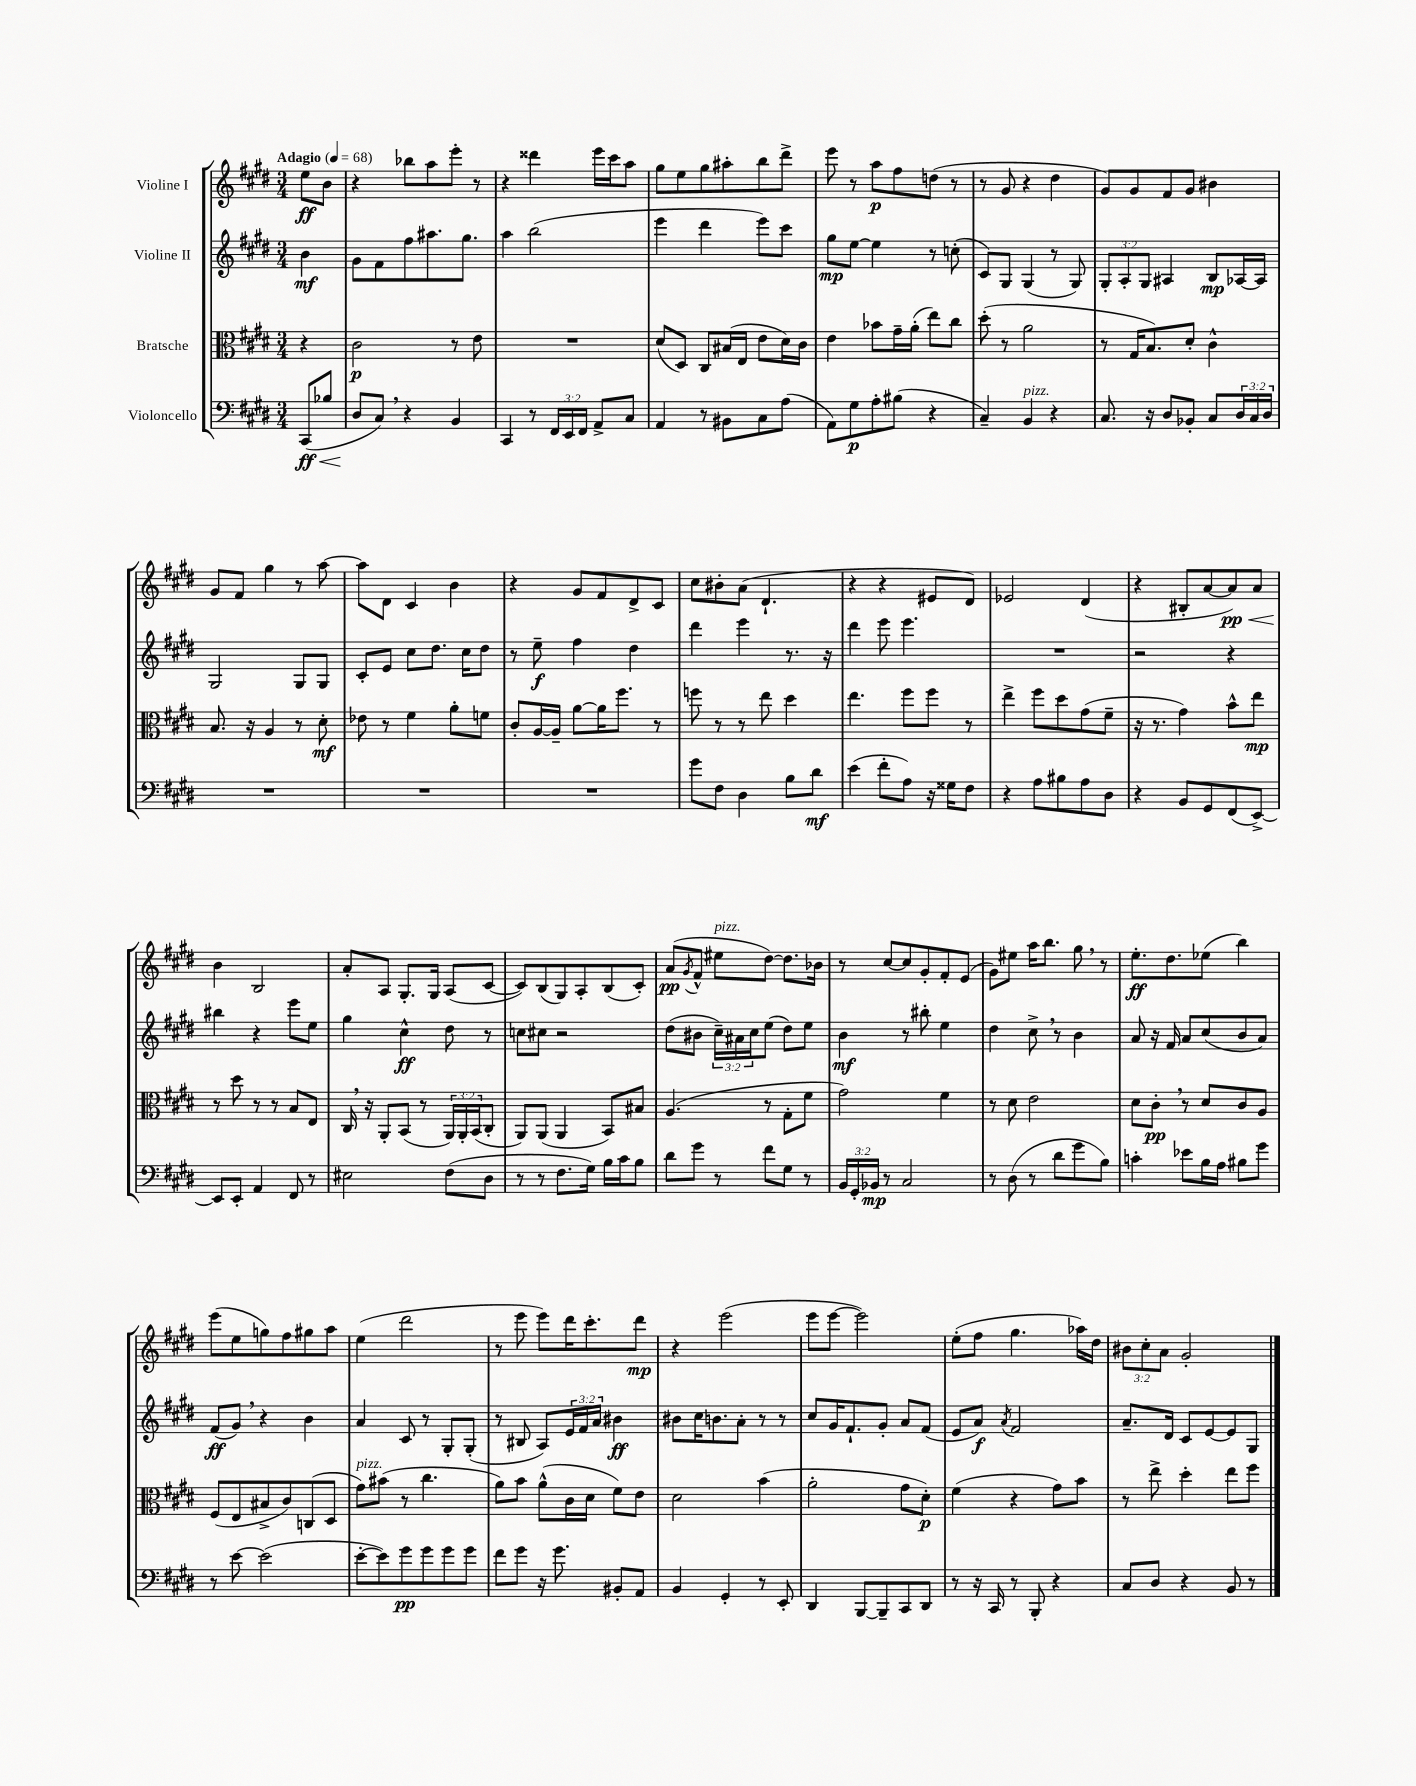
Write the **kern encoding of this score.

**kern	**kern	**kern	**kern
*staff4	*staff3	*staff2	*staff1
*clefF4	*clefC3	*clefG2	*clefG2
*k[f#c#g#d#]	*k[f#c#g#d#]	*k[f#c#g#d#]	*k[f#c#g#d#]
*M3/4	*M3/4	*M3/4	*M3/4
*MM68	*MM68	*MM68	*MM68
(8CC#	4r	4b	8ee
8B-	.	.	8b
=	=	=	=
8D#	2c#	8g#	4r
8C#)	.	8f#	.
4r	.	8ff#	8bb-
.	.	8.aa#	8aa
4BB	8r	.	8eee'
.	.	8.gg#	.
.	8e	.	8r
=	=	=	=
4CC#	2.r	4aa	4r
8r	.	(2bb	4ddd##
24FF#	.	.	.
24EE	.	.	.
24FF#	.	.	.
8AA^	.	.	16eee
.	.	.	16ccc#
8C#	.	.	8aa
=	=	=	=
4AA	(8d#	4eee	8gg#
.	8D#)	.	8ee
8r	8C#	4ddd#	8gg#
8BB#	(16B#	.	8aa#'
.	16E	.	.
8C#	8e	8eee)	8bb
(8A	16d#)	8ccc#	8ddd#^
.	16c#	.	.
=	=	=	=
8AA)	4e	8gg#	8eee
8G#	.	[8ee	8r
8A'	8b-	4ee]	8aa
(8B#	16g#~	.	8ff#
.	(16a'	.	.
4r	8ee)	8r	(8dd
.	8cc#	(8cc'	8r
=	=	=	=
4C#~)	(8dd#'	8c#)	8r
.	8r	8G#	8g#
4BB	2a	(4G#	4r
4r	.	8r	4dd#
.	.	8G#)	.
=	=	=	=
8.C#	8r	12G#'	8g#)
.	.	12A'	.
.	16G#	.	8g#
.	.	12G#	.
16r	8.B)	.	.
8D#	.	4A#	8f#
8BB-'	8d#'	.	8g#
8C#	4c#^^	8B	4b#
24D#	.	[16A-	.
24C#	.	.	.
.	.	16A-]	.
24D#	.	.	.
=	=	=	=
2.r	8.B	2G#	8g#
.	.	.	8f#
.	16r	.	.
.	4A	.	4gg#
.	8r	8G#	8r
.	8d#'	8G#	[8aa
=	=	=	=
2.r	8e-	8c#'	8aa]
.	8r	8e	8d#
.	4f#	8cc#	4c#
.	.	8.dd#	.
.	8a'	.	4b
.	.	16cc#	.
.	8f	8dd#	.
=	=	=	=
2.r	8c#'	8r	4r
.	[16A	8ee~	.
.	16A~]	.	.
.	[8a	4ff#	8g#
.	16a]	.	8f#
.	8.ff#	.	.
.	.	4dd#	8d#^
.	8r	.	8c#
=	=	=	=
8g#	8ff	4ddd#	8cc#
8F#	8r	.	8b#'
4D#	8r	4eee	(8a
.	8ee	.	4.d#`
8B	4dd#	8.r	.
8d#	.	.	.
.	.	16r	.
=	=	=	=
(4e	4.ee	4ddd#	4r
8f#'	.	8eee	4r
8A)	8ff#	4.eee	.
16r	8ff#	.	8e#
16G##	.	.	.
8F#	8r	.	8d#)
=	=	=	=
4r	4ee^	2.r	2e-
8A	8ff#	.	.
8B#	8dd#	.	.
8A	(8g#	.	(4d#
8D#	8f#~	.	.
=	=	=	=
4r	16r	2r	4r
.	8.r	.	.
8BB	4g#)	.	8B#'
8GG#	.	.	[8a
(8FF#	8b^^	4r	8a])
[8EE^)	8ee	.	8a
=	=	=	=
8EE]	8r	4bb#	4b
8EE'	8dd#	.	.
4AA	8r	4r	2B
.	8r	.	.
8FF#	8B	8eee	.
8r	8E	8ee	.
=	=	=	=
2E#	16C#	4gg#	8a'
.	16r	.	.
.	8AA'	.	8A
.	(8BB	4cc#^^	8.G#'
.	8r	.	.
.	.	.	16G#
(8F#	24AA)	8dd#	(8A
.	24AA'	.	.
.	(24BB	.	.
8D#	8C#'	8r	[8c#
=	=	=	=
8r	8AA)	8cc	8c#])
8r	(8AA	8cc#	(8B
8.F#	4AA	2r	8G#)
.	.	.	8A'
16G#)	.	.	.
16B	8BB)	.	(8B
16c#	.	.	.
8B	8B#	.	8c#')
=	=	=	=
8d#	(4.A	(8dd#	(8a
.	.	.	8qg#
8g#	.	8b#	8f#^^
8r	.	24cc#~)	8ee#
.	.	24a#	.
.	.	24cc#	.
8f#	8r	(8ee	[8dd#)
8G#	8G#'	8dd#)	8.dd#]
8r	8f#	8ee	.
.	.	.	16b-
=	=	=	=
24BB	2g#)	4b	8r
24GG#'	.	.	.
24BB-	.	.	.
8r	.	.	[8cc#
2C#	.	8r	8cc#]
.	.	8bb#'	8g#'
.	4f#	4ee	8f#'
.	.	.	(8e
=	=	=	=
8r	8r	4dd#	8g#)
(8D#	8d#	.	8ee#
8r	2e	8cc#^	16aa
.	.	.	8.bb
8d#	.	8r	.
8g#	.	4b	8gg#
8B)	.	.	8r
=	=	=	=
4c'	8d#	8a	8.ee'
.	8c#'	16r	.
.	.	16f#	8.dd#
8e-	8r	8a	.
16B	8d#	(8cc#	(8ee-
16A	.	.	.
8B#	8c#	8b	4bb)
8g#	8A	8a)	.
=	=	=	=
8r	(8F#	(8f#	(8eee
[8e	8E	8g#)	8ee
(2e]	8B#^	4r	8gg)
.	8c#)	.	8ff#
.	(8C	4b	8gg#
.	8D#	.	8aa
=	=	=	=
[8e'	8g#)	4a	(4ee
8e])	(8b#	.	.
8g#	8r	8c#	2ddd#
8g#	4.cc#	8r	.
8g#	.	8G#'	.
8g#	.	(8G#'	.
=	=	=	=
8f#	8a)	8r	8r
8g#	8b	8B#	8eee
16r	(8a^^	8A)	8eee)
8.g#	.	.	.
.	16c#	24e	16ddd#
.	.	24f#	.
.	16d#	.	8.ccc#'
.	.	24a	.
8BB#'	8f#)	4b#	.
8AA	8e	.	8ddd#
=	=	=	=
4BB	2d#	8b#	4r
.	.	16cc#	.
.	.	8.b	.
4GG#'	.	.	(2eee
.	.	8a'	.
8r	(4b	8r	.
8EE'	.	8r	.
=	=	=	=
4DD#	2a'	8cc#	8eee
.	.	16g#	[8eee
.	.	8.f#`	.
[8BBB	.	.	2eee])
8BBB~]	.	8g#'	.
8CC#	8g#	8a	.
8DD#	8d#')	(8f#	.
=	=	=	=
8r	(4f#	8e	(8ee'
16r	.	8a)	8ff#
16CC#	.	.	.
.	.	8qa	.
8r	4r	2f#	4.gg#
8BBB'	.	.	.
4r	8g#)	.	.
.	8b	.	16aa-)
.	.	.	16dd#
=	=	=	=
8C#	8r	8.a~	12b#
.	.	.	12cc#'
8D#	8ee^	.	.
.	.	.	12a
.	.	16d#	.
4r	4dd#'	8c#	2g#'
.	.	[8e	.
8BB	8ee	8e]	.
8r	8ff#	8G#	.
==	==	==	==
*-	*-	*-	*-
